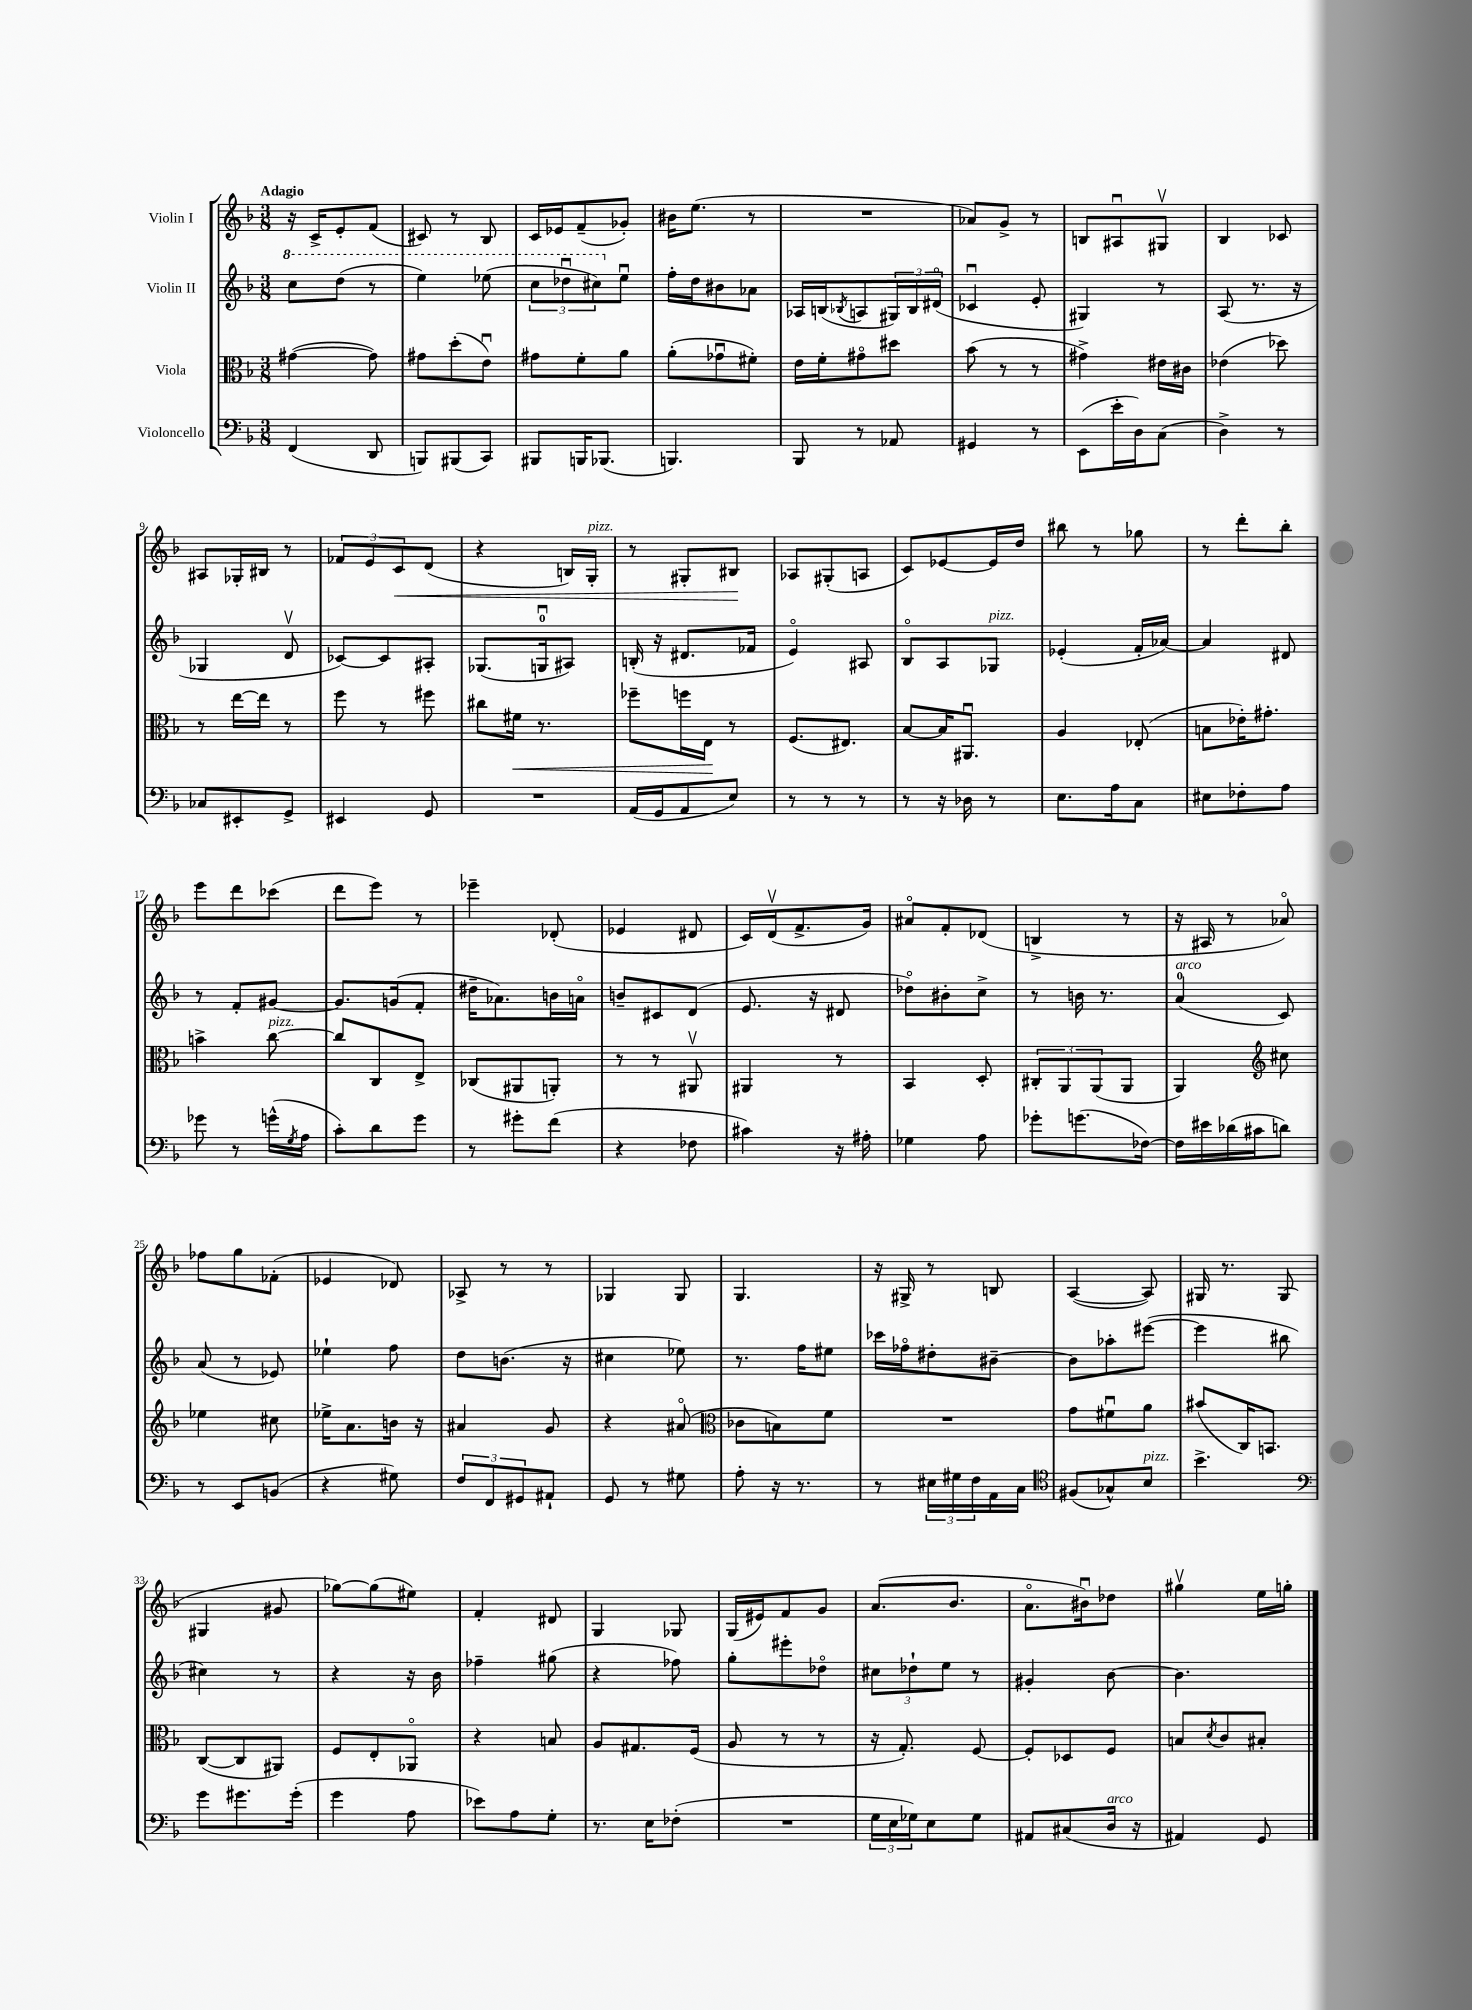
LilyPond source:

<<
\new StaffGroup <<
\new Staff = "s0" \with { instrumentName = "Violin I" } {
    \clef treble \key f \major \numericTimeSignature \time 3/8 \tempo "Adagio"
    r16 c'16-> e'8-. f'8( |
    cis'8) r8 bes8 |
    c'16 ees'16 f'8--( ges'8-.) |
    bis'16 e''8.( r8 |
    R4. |
    aes'8) g'8-> r8 |
    b8 ais8\downbow gis8\upbow |
    bes4 ces'8 |
    ais8 ges16-. bis16 r8 |
    \tuplet 3/2 { fes'8 e'8 c'8\< } d'8( |
    r4 b16) g16-.^\markup { \italic "pizz." } |
    r8 gis8-. bis8\! |
    aes8 gis8-.( a8 |
    c'8) ees'8~ ees'16 d''16 |
    bis''8 r8 ges''8 |
    r8 d'''8-. bes''8-. |
    e'''8 d'''8 ces'''8( |
    d'''8 e'''8) r8 |
    ees'''4-- des'8-.( |
    ees'4 dis'8 |
    c'16) d'16\upbow( f'8.-> g'16) |
    ais'8\flageolet f'8-. des'8( |
    b4-> r8 |
    r16 ais16 r8 aes'8\flageolet) |
    fes''8 g''8 fes'8-.( |
    ees'4 des'8) |
    aes8-> r8 r8 |
    ges4 ges8 |
    g4. |
    r16 gis16-> r8 b8 |
    a4~( a8) |
    gis16 r8. gis8( |
    gis4 gis'8 |
    ges''8~) ges''8( eis''8) |
    f'4-. dis'8 |
    g4 ges8 |
    g16( eis'16) f'8 g'8 |
    a'8.( bes'8. |
    a'8.\flageolet bis'16\downbow) des''8 |
    gis''4\upbow e''16 g''16-. \bar "|." |
}
\new Staff = "s1" \with { instrumentName = "Violin II" } {
    \clef treble \key f \major \numericTimeSignature \time 3/8
    \ottava #1 c'''8 d'''8( r8 |
    e'''4) ees'''8( |
    \tuplet 3/2 { c'''8 des'''8\downbow cis'''8) \ottava #0 } e''8\downbow |
    f''16-. d''16 bis'8 aes'8 |
    aes16 b16( \acciaccatura { bes8 } a8 \tuplet 3/2 { gis16) bes16 dis'16\flageolet( } |
    ces'4\downbow e'8-. |
    gis4) r8 |
    a8( r8. r16 |
    ges4 d'8\upbow |
    ces'8~) ces'8 ais8-. |
    ges8.( g16-0\downbow ais8) |
    b16-.( r16 dis'8. fes'16 |
    e'4\flageolet) ais8 |
    bes8\flageolet a8 ges8^\markup { \italic "pizz." } |
    ees'4-.( f'16-. aes'16~) |
    aes'4 dis'8 |
    r8 f'8-. gis'8~ |
    gis'8. g'16( f'8-. |
    dis''16-- aes'8.) b'16 a'16\flageolet |
    b'8-- cis'8 d'8( |
    e'8. r16 dis'8 |
    des''8\flageolet) bis'8-. c''8-> |
    r8 b'16 r8. |
    a'4-0^\markup { \italic "arco" }( c'8) |
    a'8( r8 ees'8) |
    ees''4-! f''8 |
    d''8 b'8.( r16 |
    cis''4 ees''8) |
    r8. f''16 eis''8 |
    ces'''16 fes''16\flageolet dis''8-. bis'8~-- |
    bis'8 aes''8-. eis'''8~( |
    eis'''4 bis''8 |
    cis''4) r8 |
    r4 r16 bes'16 |
    fes''4-- gis''8( |
    r4 fes''8) |
    g''8-. eis'''8-. des''8\flageolet |
    \tuplet 3/2 { cis''8 des''8-! e''8 } r8 |
    gis'4-. bes'8~ |
    bes'4. \bar "|." |
}
\new Staff = "s2" \with { instrumentName = "Viola" } {
    \clef alto \key f \major \numericTimeSignature \time 3/8
    gis'4~( gis'8) |
    gis'8 d''8-.( e'8\downbow) |
    gis'8 f'8-. a'8 |
    a'8-.( ges'8\downbow fis'8-.) |
    e'16 f'16-. gis'8\flageolet dis''8 |
    bes'8( r8 r8 |
    gis'4->) eis'16 cis'16 |
    ees'4( des''8) |
    r8 e''16~ e''16 r8 |
    f''8 r8 fis''8 |
    cis''8 fis'16\< r8. |
    fes''8-- f''16 e16\! r8 |
    f8.( eis8.) |
    bes8~ bes16 ais,8.\downbow |
    a4 ees8-.( |
    b8 ees'16-.) gis'8.-. |
    b'4-> c''8~^\markup { \italic "pizz." } |
    c''8 c8 e8-> |
    ces8( ais,8 a,8-.) |
    r8 r8 ais,8\upbow |
    ais,4 r8 |
    bes,4 d8-. |
    \tuplet 3/2 { cis8-. a,8 a,8( } a,8 |
    a,4) \clef treble cis''8 |
    ees''4 cis''8 |
    ees''16-> a'8. b'16 r16 |
    ais'4 g'8 |
    r4 ais'8\flageolet( |
    \clef alto ces'8 b8) f'8 |
    R4. |
    g'8 fis'8\downbow a'8 |
    bis'8( c16) b,8. |
    c8~( c8 ais,8) |
    f8 e8-. aes,8\flageolet |
    r4 b8 |
    a8 gis8. f16( |
    a8 r8 r8 |
    r16 g8.-.) f8~ |
    f8-. des8 f8 |
    b8 \acciaccatura { d'8 } c'8 bis8-. \bar "|." |
}
\new Staff = "s3" \with { instrumentName = "Violoncello" } {
    \clef bass \key f \major \numericTimeSignature \time 3/8
    f,4( d,8 |
    b,,8) bis,,8( c,8) |
    bis,,8 b,,16 bes,,8.( |
    b,,4.) |
    bes,,8 r8 aes,8 |
    gis,4 r8 |
    e,8( e'16-. d16) c8( |
    d4->) r8 |
    ces8 eis,8-. g,8-> |
    eis,4 g,8 |
    R4. |
    a,16( g,16 a,8 e8) |
    r8 r8 r8 |
    r8 r16 des16 r8 |
    e8. a16 c8 |
    eis8 fes8-. a8 |
    ges'8 r8 g'16-^( \acciaccatura { g8 } a16 |
    c'8-.) d'8 g'8 |
    r8 gis'8-. f'8( |
    r4 fes8 |
    cis'4) r16 ais16-. |
    ges4 a8 |
    ges'8-. g'8.( fes16~) |
    fes16 eis'16 des'16( cis'16 d'8) |
    r8 e,8 b,8( |
    r4 gis8) |
    \tuplet 3/2 { f8 f,8 gis,8 } ais,8-! |
    g,8 r8 gis8 |
    a8-. r16 r8. |
    r8 \tuplet 3/2 { eis16 gis16 f16 } a,16 c16 |
    \clef tenor fis8( ges8-^) bes8^\markup { \italic "pizz." } |
    bes'4.-> |
    \clef bass g'8 gis'8. gis'16-.( |
    g'4 a8 |
    ees'8) a8 g8-. |
    r8. e16 fes8-.( |
    R4. |
    \tuplet 3/2 { g16 e16 ges16) } e8 ges8 |
    ais,8 cis8( d16^\markup { \italic "arco" } r16 |
    ais,4) g,8 \bar "|." |
}
>>
>>
